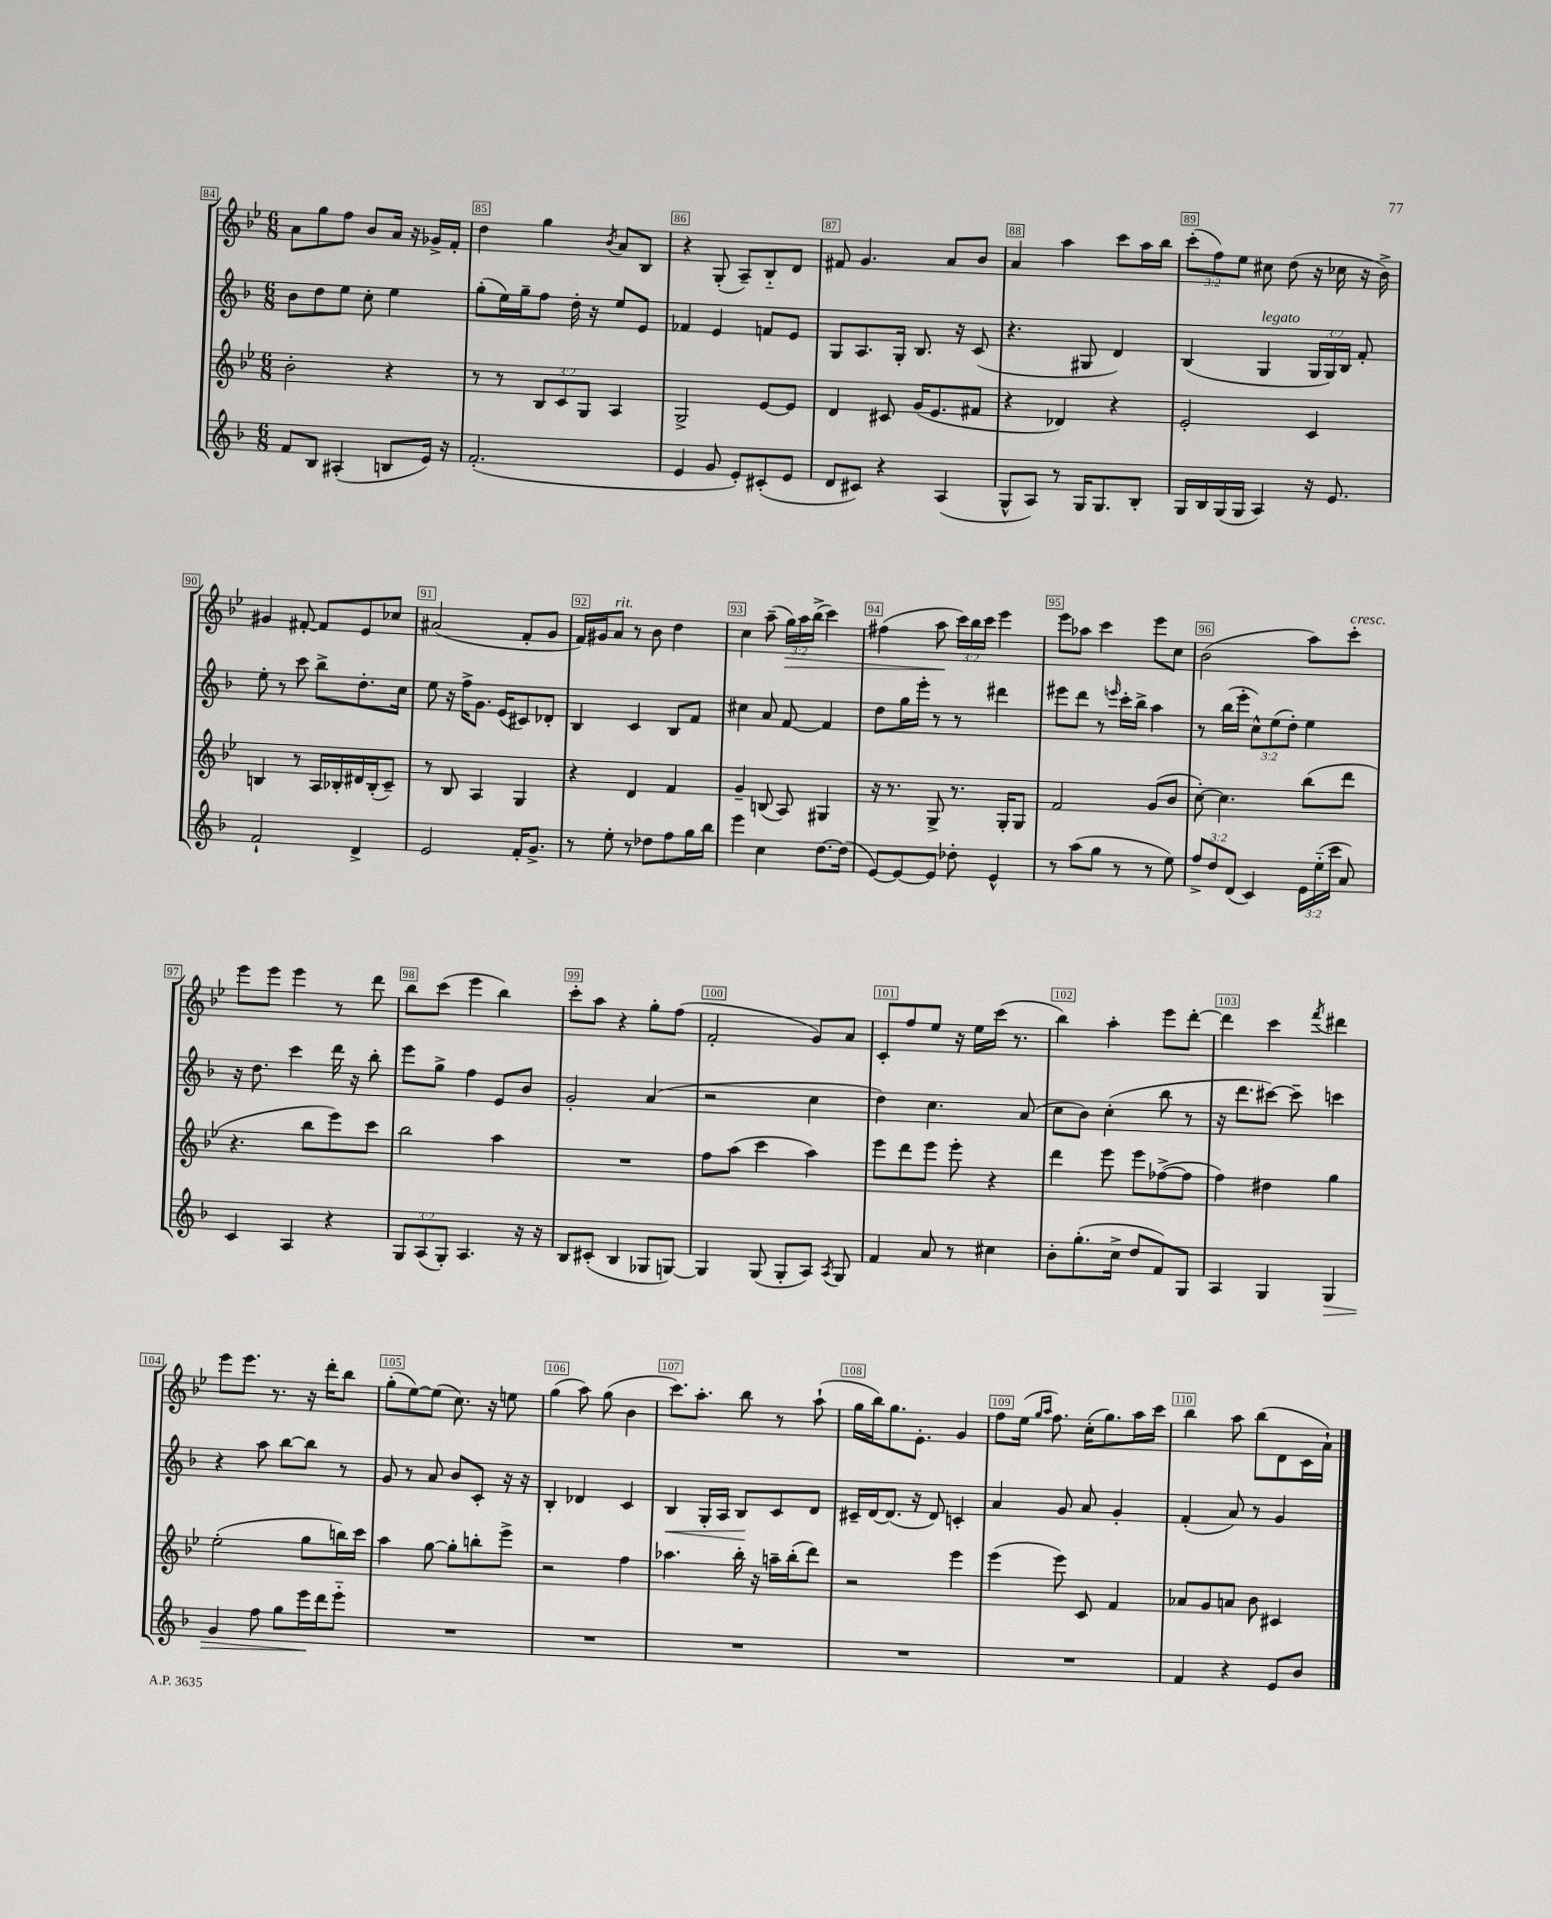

**kern	**kern	**kern	**kern
*staff4	*staff3	*staff2	*staff1
*clefG2	*clefG2	*clefG2	*clefG2
*k[b-]	*k[b-e-]	*k[b-]	*k[b-e-]
*M6/8	*M6/8	*M6/8	*M6/8
8f	2b-'	8b-	8a
8B-	.	8dd	8gg
(4A#'	.	8ee	8ff
.	.	8cc'	8b-
8B	4r	4ee	16a
.	.	.	16r
16e)	.	.	16g-^
16r	.	.	16f'
=	=	=	=
(2.f'	8r	(8gg'	4dd
.	8r	16ee)	.
.	.	16gg~	.
.	12B-	8ff	4gg
.	12c	.	.
.	.	16dd'	.
.	12G	.	.
.	.	16r	.
.	.	.	8qb-
.	4A	8ee	8a
.	.	8e	8B-
=	=	=	=
4e	2G^	4f-	4r
8g	.	4e	(8G'
8e')	.	.	8A~)
(8c#'	[8e-	8f	8B-'~
8e	8e-]	8e	8d
=	=	=	=
8d	4d	8G	8f#
8c#)	.	8.A	4.g
4r	8c#	.	.
.	.	16G'	.
.	(16g	8.B-	.
.	8.e-	.	.
(4A	.	.	8a
.	.	16r	.
.	8f#	(8c	8b-
=	=	=	=
8G^^	4r	4.r	4a
8A)	.	.	.
8r	4d-)	.	4aa
16G	.	8G#	.
8.G	.	.	.
.	4r	4d)	8ccc
8B-'	.	.	16aa
.	.	.	16bb-
=	=	=	=
16G	2e-'	(4B-	(12ccc'
16B-	.	.	.
.	.	.	12ff)
(16G	.	.	.
.	.	.	12ee-
16G	.	.	.
4A)	.	4G	8cc#
.	.	.	(8dd
16r	4c	24G	16r
.	.	24G)	.
8.e	.	.	16cc-
.	.	24B-	.
.	.	8f'	16r
.	.	.	16b-^)
=	=	=	=
2f`	4B	8ee'	4g#
.	.	8r	.
.	8r	8ccc	[8f#'
.	16A	8bb-^	8f#]
.	16B-'	.	.
4d^	16d#	8.dd'	8e-
.	(16B-'	.	.
.	8c~)	.	8cc-
.	.	16cc	.
=	=	=	=
2e	8r	8ee	(2a#
.	8B-	16r	.
.	.	16ff^	.
.	4A	8.g	.
.	.	(16e	.
16f'	4G	8c#)	8f'
8.g^	.	.	.
.	.	8d-'	8g
=	=	=	=
8r	4r	4B-	16f)
.	.	.	16g#
8ee'	.	.	8a
8r	4d	4c	8r
8dd-	.	.	8b-
8ff	4f	8B-	4dd
16gg	.	8f	.
16bb-	.	.	.
=	=	=	=
4eee	4g~	4cc#	4cc
4cc	(8B	8a	(8aa~
.	8A)	[8f	24gg)
.	.	.	24aa
.	.	.	(24bb-^
[8.dd	4G#	4f]	4ccc)
(16dd]	.	.	.
=	=	=	=
[8e)	16r	8dd	(4ff#
.	8.r	.	.
8e_	.	16gg	.
.	.	16eee'	.
8e]	8G^	8r	8aa
8dd-'	8.r	8r	24ccc)
.	.	.	24bb-
.	.	.	24ccc
4e^^	.	4ddd#	4eee-
.	16G'	.	.
.	8G	.	.
=	=	=	=
8r	2f	8eee#	8eee-
(8aa	.	8ddd	8aa-
8gg	.	8r	4ccc
.	.	16qqeee	.
8r	.	16ccc'	.
.	.	16bb-^	.
8r	(8g	4aa	8eee-
8ee)	8b-	.	8cc
=	=	=	=
12ff^	[8cc')	8r	(2b-
12dd	.	.	.
.	4.cc]	(16bb-	.
(12d	.	.	.
.	.	16eee'	.
4c)	.	12cc^^)	.
.	.	(12ee	.
.	.	12dd')	.
24e	(8bb-	4ee	8aa)
(24ee'~	.	.	.
24ccc	.	.	.
8a)	8ddd	.	8ccc'
=	=	=	=
4c	4.r	16r	8eee-
.	.	8.dd	.
.	.	.	8eee-
4A	.	4ccc	4eee-
.	8bb-	.	.
4r	8eee-)	16ddd	8r
.	.	16r	.
.	8ccc	8bb-'	8ddd
=	=	=	=
12G	2bb-	8eee	8bb-
(12A	.	.	.
.	.	8gg^	(8ccc
12G')	.	.	.
4.A	.	4ff	4eee-
.	4aa	8e	4bb-)
16r	.	8b-	.
16r	.	.	.
=	=	=	=
8B-	2.r	2g'	8ccc'
(8c#'	.	.	8aa
4B-	.	.	4r
8G-	.	(4a	8gg'
[8G)	.	.	(8ff
=	=	=	=
4G]	8ff	2r	2f'
.	(8aa	.	.
(8G	4ccc	.	.
8G'	.	.	.
8A)	4aa)	4cc	8g)
8qA	.	.	.
8G	.	.	8a
=	=	=	=
4f	8eee-	4dd)	8c'
.	8ddd	.	8ff
8a	8eee-	4.cc	8ee-
8r	8eee-'	.	16r
.	.	.	16ee-
4cc#	4r	.	(16ccc
.	.	.	8.r
.	.	(8a	.
=	=	=	=
8b-'	4ddd	8cc	4bb-)
(8.gg'	.	8b-)	.
.	8eee-	(4cc'	4aa'
16cc^	.	.	.
8dd	8eee-	.	.
8f)	([8ff-^	8bb-	8eee-
8G	8ff-]	8r	[8ddd'
=	=	=	=
4A	4ff)	16r	4ddd]
.	.	8.ddd	.
4G	4dd#	[8ccc#)	4ccc
.	.	8ccc#~]	.
.	.	.	8qfff
4G	4gg	4ccc	4ddd#
=	=	=	=
4g	(2ee-'	4r	8eee-
.	.	.	8.eee-
8ff	.	8aa	.
.	.	.	8.r
8gg	.	[8bb-	.
16eee	8gg	8bb-]	16r
16ddd	.	.	16ddd'
8eee'~	16bb)	8r	8bb-
.	16ccc	.	.
=	=	=	=
2.r	4aa	8g	(8gg'
.	.	8r	[8ee-)
.	[8gg	8a	(8ee-]
.	8gg']	8b-	8.cc)
.	8bb'	8c'	.
.	.	.	16r
.	8eee-^	16r	8ee
.	.	16r	.
=	=	=	=
2.r	2r	4B-'	(4gg
.	.	4d-	8aa)
.	.	.	(8gg
.	4ff	4c	4b-
=	=	=	=
2.r	4.aa-	4B-	8.ccc)
.	.	.	8.aa'
.	.	16G'	.
.	.	16A	.
.	16bb-'	8B-	8bb-
.	16r	.	.
.	16aa~	8c	8r
.	(16bb-'	.	.
.	8ddd)	8d	(8aa`
=	=	=	=
2.r	2r	16c#~	16gg
.	.	[16d	16bb-)
.	.	(8.d]	8.gg
.	.	16r	8.e-'
.	.	8d)	.
.	4eee-	4c'	4g
=	=	=	=
2.r	(4eee-	4a	8ff
.	.	.	(16ee-
.	.	.	16qqgg
.	.	.	16qqaa
.	.	.	8.ff)
.	8eee-)	8g	.
.	8c	8a	(16cc'
.	.	.	8.gg)
.	4f	4g'	.
.	.	.	16aa
.	.	.	16ccc
=	=	=	=
4f	8a-	(4f'	4bb-
.	8g	.	.
4r	8a	8a)	8aa
.	8b-	8r	(8bb-
8e	4c#	4g	8d
8b-	.	.	16c
.	.	.	16a`)
==	==	==	==
*-	*-	*-	*-
